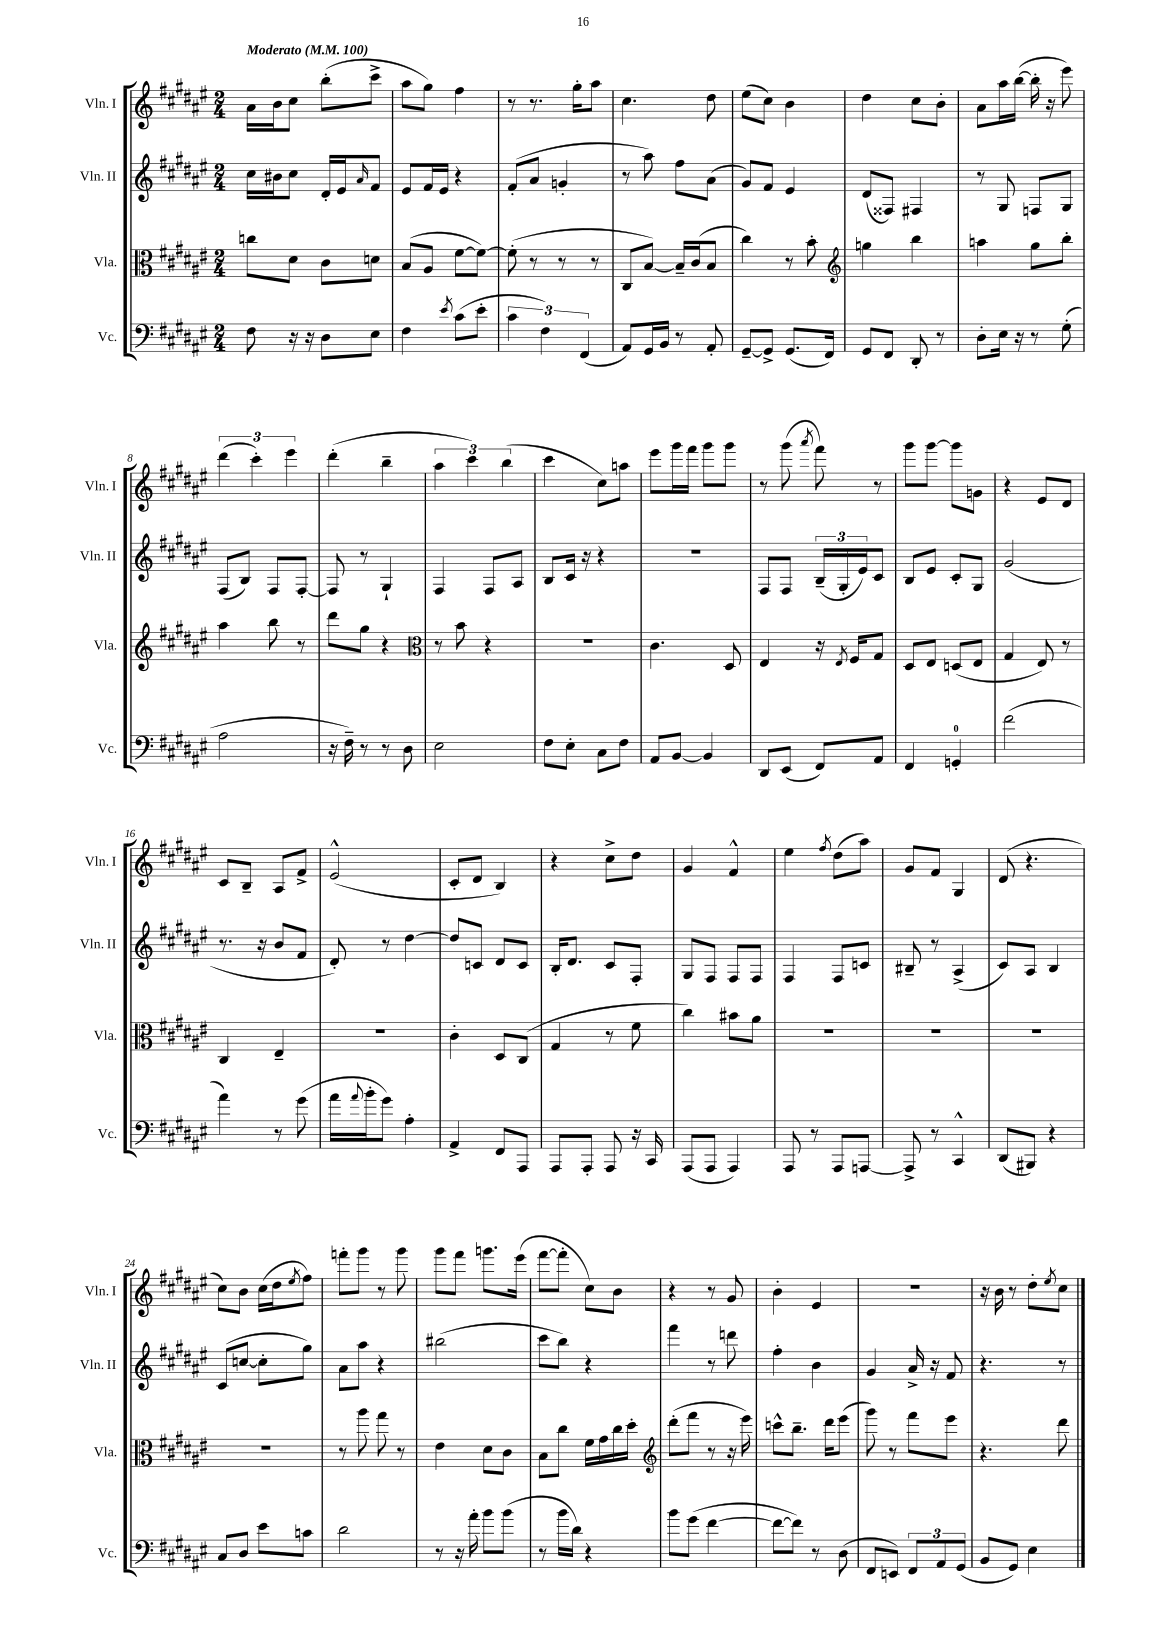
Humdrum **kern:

**kern	**kern	**kern	**kern
*part4	*part3	*part2	*part1
*staff4	*staff3	*staff2	*staff1
*I"Vc.	*I"Vla.	*I"Vln. II	*I"Vln. I
*I'Vc.	*I'Vla.	*I'Vln. II	*I'Vln. I
*clefF4	*clefC3	*clefG2	*clefG2
*k[f#c#g#d#a#e#]	*k[f#c#g#d#a#e#]	*k[f#c#g#d#a#e#]	*k[f#c#g#d#a#e#]
*M2/4	*M2/4	*M2/4	*M2/4
*MM100	*MM100	*MM100	*MM100
=1	=1	=1	=1
!	!	!	!LO:TX:a:B:t=Moderato
8F#\	8ccn\L	16cc#\LL	16a#\LL
.	.	16b#X\J	16b\J
16r	8d#\J	8cc#\J	8cc#\J
16r	.	.	.
8D#\L	8c#\L	16d#'/LL	(8bb'\L
.	.	16e#/J	.
.	.	16qqa#/	.
8E#\J	8dn\J	8f#/J	8ccc#^\J
=2	=2	=2	=2
4F#\	(8B/L	8e#/L	8aa#\L
.	8A#/J	16f#/L	8gg#\J)
.	.	16e#/JJ	.
8qe#/	.	.	.
(8c#\L	[8f#\L	4r	4ff#\
8e#'\J	8f#\J_)	.	.
=3	=3	=3	=3
6c#\	(8f#'\]	(8f#'/L	8r
.	8r	8a#/J	8.r
6F#\)	.	.	.
.	8r	4gn'/	.
.	.	.	16gg#'\KL
(6FF#/	.	.	.
.	8r	.	8aa#\J
=4	=4	=4	=4
8AA#/L)	8C#/L	8r	4.cc#\
16GG#/L	[8B/J)	8aa#\)	.
16BB/JJ	.	.	.
8r	16B~/LL]	8ff#\L	.
.	(16c#/J	.	.
8AA#'/	8B/J	(8a#\J	8dd#\
=5	=5	=5	=5
[8GG#~/L	4cc#\)	8g#/L)	(8ee#\L
8GG#^/J]	.	8f#/J	8cc#\J)
(8.GG#/L	8r	4e#/	4b\
.	8b'\	.	.
16FF#/Jk)	.	.	.
=6	=6	=6	=6
*	*clefG2	*	*
8GG#/L	4ggn\	(8d#/L	4dd#\
8FF#/J	.	8F##X/J)	.
8DD#'/	4bb\	4F#X/	8cc#\L
8r	.	.	8b'\J
=7	=7	=7	=7
8D#'\L	4aan\	8r	8a#\L
16E#\Jk	.	8G#/	16aa#\L
16r	.	.	([16bb\JJ
8r	8gg#\L	8Fn/L	16bb'\]
.	.	.	16r
(8G#'\	8bb'\J	8G#/J	8eee#\)
!!LO:LB:g=z
=8	=8	=8	=8
2A#\	4aa#\	(8F#/L	(6ddd#\
.	.	8B/J)	.
.	.	.	6ccc#'\)
.	8bb\	8F#/L	.
.	.	.	6eee#\
.	8r	[8F#'/J	.
=9	=9	=9	=9
16r	8ddd#\L	8F#/]	(4ddd#'\
16F#~\)	.	.	.
8r	8gg#\J	8r	.
8r	4r	4G#`/	4bb~\
8D#\	.	.	.
=10	=10	=10	=10
*	*clefC3	*	*
2E#\	8r	4F#/	6aa#\
.	8b\	.	.
.	.	.	6ccc#\)
.	4r	8F#/L	.
.	.	.	(6bb\
.	.	8A#/J	.
=11	=11	=11	=11
8F#\L	2r	8B/L	4ccc#\
8E#'\J	.	16c#/Jk	.
.	.	16r	.
8C#\L	.	4r	8cc#\L)
8F#\J	.	.	8aan\J
=12	=12	=12	=12
8AA#/L	4.c#\	2r	8eee#\L
[8BB/J	.	.	16ggg#\L
.	.	.	16fff#\JJ
4BB/]	.	.	8ggg#\L
.	8D#/	.	8ggg#\J
=13	=13	=13	=13
8DD#/L	4E#/	8F#/L	8r
(8EE#/J	.	8F#/J	(8ggg#\
.	.	.	8qaaa#/
8FF#/L)	16r	(24B~/LL	8fff#\)
.	.	24G#'/	.
.	8qE#/	.	.
.	16F#/KL	.	.
.	.	24e#/J)	.
8AA#/J	8G#/J	8c#/J	8r
=14	=14	=14	=14
4FF#/	8D#/L	8B/L	8ggg#\L
.	8E#/J	8e#/J	[8ggg#\J
4GGn'/	(8Dn/L	8c#'/L	8ggg#\L]
.	8E#/J	8G#/J	8gn\J
=15	=15	=15	=15
(2f#\	4G#/	(2g#/	4r
.	8E#/)	.	8e#/L
.	8r	.	8d#/J
!!LO:LB:g=z
=16	=16	=16	=16
4a#\)	4C#/	8.r	8c#/L
.	.	.	8B~/J
.	.	16r	.
8r	4E#~/	8b/L	8A#/L
(8g#\	.	8f#/J	8f#^/J
=17	=17	=17	=17
16a#\LL	2r	8d#'/)	(2e#^^/
8qqa#/	.	.	.
16b'\J	.	.	.
8g#\J)	.	8r	.
4A#'\	.	[4dd#\	.
=18	=18	=18	=18
4AA#^/	4c#'\	8dd#/L]	8c#'/L
.	.	8cn/J	8d#/J
8FF#/L	8D#/L	8d#/L	4B/)
8AAA#/J	(8C#/J	8c/J	.
=19	=19	=19	=19
8AAA#/L	4G#/	16B'/KL	4r
.	.	8.d#/J	.
8AAA#'/J	.	.	.
8AAA#/	8r	8c#/L	8cc#^\L
16r	8f#\	8F#'/J	8dd#\J
16CC#/	.	.	.
=20	=20	=20	=20
(8AAA#/L	4cc#\)	8G#/L	4g#/
8AAA#/J	.	8F#/J	.
4AAA#/)	8b#X\L	8F#/L	4f#^^/
.	8a#\J	8F#/J	.
=21	=21	=21	=21
8AAA#/	2r	4F#/	4ee#\
8r	.	.	.
.	.	.	8qff#/
8AAA#/L	.	8F#/L	(8dd#\L
[8AAAn/J	.	8cn/J	8aa#\J)
=22	=22	=22	=22
8AAA^/]	2r	8B#X~/	8g#/L
8r	.	8r	8f#/J
4CC#^^/	.	(4A#^/	4G#/
=23	=23	=23	=23
(8DD#/L	2r	8c#/L)	(8d#/
8BBB#X/J)	.	8A#/J	4.r
4r	.	4B/	.
!!LO:LB:g=z
=24	=24	=24	=24
8C#/L	2r	(8c#/L	8cc#\L)
8D#/J	.	[8ccn/J	8b\J
8e#\L	.	8cc'\L]	(16cc#\LL
.	.	.	16dd#\J
.	.	.	8qee#/
8cn\J	.	8gg#\J)	8ff#\J)
=25	=25	=25	=25
2d#\	8r	8a#\L	8fffn'\L
.	8aa#\	8aa#\J	8ggg#\J
.	8gg#\	4r	8r
.	8r	.	8ggg#\
=26	=26	=26	=26
8r	4e#\	(2bb#X\	8ggg#\L
16r	.	.	8fff#\J
16a#'\	.	.	.
8b\L	8d#\L	.	8.gggn\L
(8b\J	8c#\J	.	.
.	.	.	(16eee#\Jk
=27	=27	=27	=27
8r	8B\L	8ccc#\L	[8fff#\L
16b\LL	8cc#\J	8bb\J)	8fff#'\J]
16d#\JJ)	.	.	.
4r	16f#\LL	4r	8cc#\L)
.	16g#\	.	.
.	16cc#\	.	8b\J
.	16dd#'\JJ	.	.
=28	=28	=28	=28
*	*clefG2	*	*
8b\L	(8ddd#'\L	4fff#\	4r
(8g#\J	8fff#\J	.	.
[4f#\	8r	8r	8r
.	16r	8dddn\	8g#/
.	16eee#\)	.	.
=29	=29	=29	=29
8f#\L_	8cccn^^\L	4ff#'\	4b'\
8f#\J])	8.bb~\J	.	.
8r	.	4b\	4e#/
.	16ddd#\KL	.	.
(8D#\	(8eee#\J	.	.
=30	=30	=30	=30
8FF#/L	8ggg#\)	4g#/	2r
8EEn/J)	8r	.	.
12FF#/L	8fff#\L	16a#^/	.
.	.	16r	.
12AA#/	.	.	.
.	8eee#\J	8f#/	.
(12GG#/J	.	.	.
=31	=31	=31	=31
8BB/L	4.r	4.r	16r
.	.	.	16b\
8GG#/J)	.	.	8r
4E#\	.	.	8dd#'\L
.	.	.	8qee#/
.	8ddd#\	8r	8cc#\J
==	==	==	==
*-	*-	*-	*-
